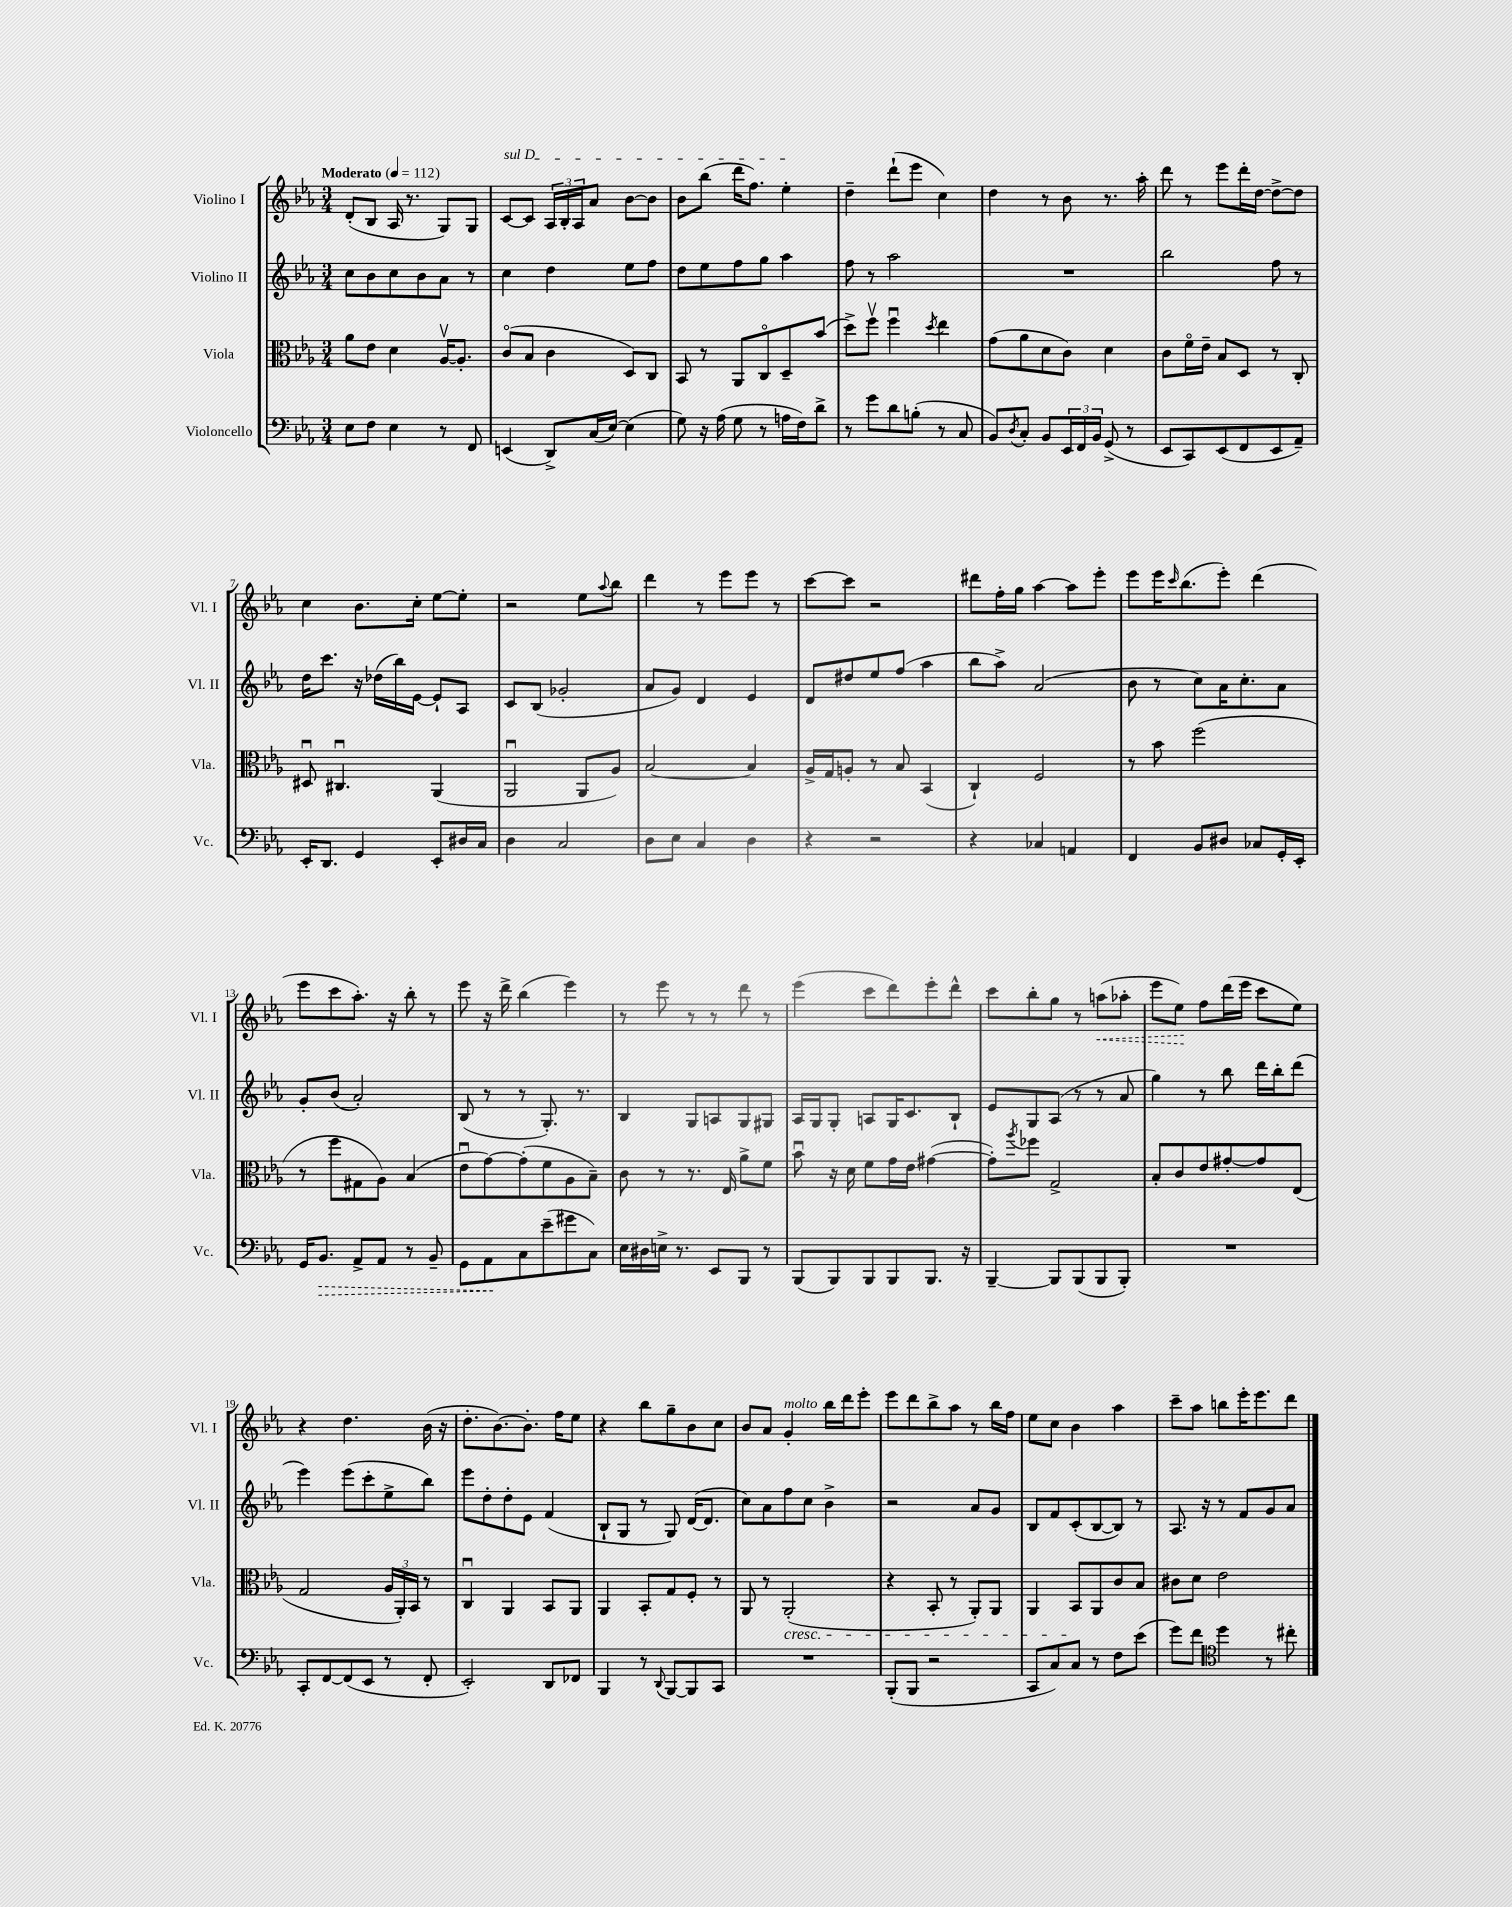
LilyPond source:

<<
\new StaffGroup <<
\new Staff = "s0" \with { instrumentName = "Violino I" shortInstrumentName = "Vl. I" } {
    \clef treble \key ees \major \numericTimeSignature \time 3/4 \tempo "Moderato" 4 = 112
    d'8-.( bes8 aes16 r8. g8) g8 |
    \once \override TextSpanner.bound-details.left.text = \markup { \italic "sul D" } c'8~\startTextSpan c'8 \tuplet 3/2 { aes16 bes16-. aes16 } aes'8 bes'8~ bes'8 |
    bes'8 bes''8( d'''16 f''8.) ees''4-.\stopTextSpan |
    d''4-- d'''8-!( ees'''8 c''4) |
    d''4 r8 bes'8 r8. aes''16-. |
    d'''8 r8 ees'''8 d'''16-. d''16~ d''8~-> d''8 |
    c''4 bes'8. c''16-. ees''8~ ees''8-. |
    r2 ees''8 \appoggiatura { aes''8 } bes''8 |
    d'''4 r8 ees'''8 ees'''8 r8 |
    c'''8~ c'''8 r2 |
    dis'''8 f''16-. g''16 aes''4~ aes''8 ees'''8-. |
    ees'''8 ees'''16 \grace { c'''16 } bes''8.( ees'''8-.) d'''4( |
    ees'''8 c'''8 aes''8.-.) r16 bes''8-. r8 |
    ees'''8 r16 d'''16-> bes''4( ees'''4) |
    r8 ees'''8 r8 r8 d'''8 r8 |
    ees'''4( c'''8 d'''8) ees'''8-. d'''8-^ |
    c'''8 bes''8-. g''8 r8 \once \override Hairpin.style = #'dashed-line a''8\<( aes''8-. |
    ees'''8 ees''8\!) f''8 d'''16( ees'''16 c'''8 ees''8) |
    r4 d''4. bes'16( r16 |
    d''8.-. bes'8.~) bes'8.-. f''16 ees''8 |
    r4 bes''8 g''8-- bes'8 c''8 |
    bes'8 aes'8 g'4-.^\markup { \italic "molto" } bes''16 d'''16 ees'''8-. |
    ees'''8 d'''8 bes''8-> aes''8 r8 bes''16 f''16 |
    ees''8 c''8 bes'4 aes''4 |
    c'''8-- aes''8 b''8 ees'''16-. ees'''8. d'''8 \bar "|." |
}
\new Staff = "s1" \with { instrumentName = "Violino II" shortInstrumentName = "Vl. II" } {
    \clef treble \key ees \major \numericTimeSignature \time 3/4
    c''8 bes'8 c''8 bes'8 aes'8 r8 |
    c''4 d''4 ees''8 f''8 |
    d''8 ees''8 f''8 g''8 aes''4 |
    f''8 r8 aes''2 |
    R2. |
    bes''2 f''8 r8 |
    d''16 c'''8. r16 des''16( bes''16) ees'16~ ees'8-! aes8 |
    c'8 bes8( ges'2-. |
    aes'8 g'8) d'4 ees'4 |
    d'8 dis''8 ees''8 f''8( aes''4 |
    bes''8 aes''8->) aes'2( |
    bes'8 r8 c''8) aes'16 c''8.-. aes'8 |
    g'8-. bes'8( aes'2-.) |
    bes8( r8 r8 g8.-.) r8. |
    bes4 g8 a8 g8 gis8 |
    aes16 g16 g8-. a8 g16 c'8. bes8-! |
    ees'8 g8 aes8( r8 r8 aes'8 |
    g''4) r8 bes''8 d'''16 bes''16-. d'''8( |
    ees'''4) ees'''8( c'''8-. ees''8-> bes''8) |
    ees'''8 d''8-. d''8-. ees'8 f'4( |
    bes8-! g8 r8 g8) d'16~( d'8. |
    c''8) aes'8 f''8 c''8 bes'4-> |
    r2 aes'8 g'8 |
    bes8 f'8 c'8-.( bes8~ bes8) r8 |
    aes8. r16 r8 f'8 g'8 aes'8 \bar "|." |
}
\new Staff = "s2" \with { instrumentName = "Viola" shortInstrumentName = "Vla." } {
    \clef alto \key ees \major \numericTimeSignature \time 3/4
    aes'8 ees'8 d'4 aes16~\upbow aes8.-. |
    c'8\flageolet( bes8 c'4 d8) c8 |
    bes,8 r8 aes,8 c8\flageolet d8-- bes'8( |
    d''8->) f''8\upbow f''4\downbow \acciaccatura { d''8 } ees''4 |
    g'8( aes'8 d'8 c'8) d'4 |
    c'8 f'16\flageolet ees'16-- bes8 d8 r8 c8-. |
    dis8\downbow cis4.\downbow aes,4( |
    aes,2\downbow aes,8 aes8) |
    bes2~ bes4 |
    aes16-> g16 a8-. r8 bes8 bes,4( |
    c4-!) f2 |
    r8 bes'8 f''2( |
    r8 f''8 gis8 aes8) bes4( |
    ees'8\downbow g'8~) g'8-.( f'8 aes8 bes8--) |
    c'8 r8 r8. ees16 aes'8-> f'8 |
    bes'8\downbow r16 d'16 f'8 g'16 ees'16 gis'4~( |
    gis'8-.) \acciaccatura { aes''8 } fes''8 g2-> |
    bes8-. c'8 ees'8 gis'8~-. gis'8 ees8( |
    g2 \tuplet 3/2 { aes16 aes,16-.) bes,16 } r8 |
    c4\downbow aes,4 bes,8 aes,8 |
    aes,4 bes,8-. g8 f8-. r8 |
    aes,8 r8 aes,2-.\cresc( |
    r4 bes,8-. r8 aes,8-.) aes,8 |
    aes,4 bes,8\! aes,8 c'8 bes8 |
    cis'8 d'8 ees'2 \bar "|." |
}
\new Staff = "s3" \with { instrumentName = "Violoncello" shortInstrumentName = "Vc." } {
    \clef bass \key ees \major \numericTimeSignature \time 3/4
    ees8 f8 ees4 r8 f,8 |
    e,4( d,8->) c16( ees16~) ees4( |
    g8) r16 aes16( g8 r8 a16 f16) d'8-> |
    r8 g'8 d'8 b8-.( r8 c8 |
    bes,8) \acciaccatura { d8 } c8-. bes,8 \tuplet 3/2 { ees,16 f,16 bes,16 } g,8->( r8 |
    ees,8 c,8) ees,8( f,8 ees,8 aes,8--) |
    ees,16-. d,8. g,4 ees,8-. dis16 c16 |
    d4 c2 |
    d8 ees8 c4 d4 |
    r4 r2 |
    r4 ces4 a,4 |
    f,4 bes,8 dis8 ces8 g,16-. ees,16-. |
    g,16 \once \override Hairpin.style = #'dashed-line bes,8.\> aes,8-> aes,8 r8 bes,8-- |
    g,8 aes,8\! c8 ees'8--( gis'8 c8) |
    ees16 dis16 e16-> r8. ees,8 bes,,8 r8 |
    bes,,8( bes,,8) bes,,8 bes,,8 bes,,8. r16 |
    bes,,4~-- bes,,8 bes,,8( bes,,8 bes,,8-.) |
    R2. |
    c,8-. f,8~ f,8( ees,8 r8 f,8-. |
    ees,2-.) d,8 fes,8 |
    bes,,4 r8 \appoggiatura { d,8 } bes,,8~ bes,,8 c,8 |
    R2. |
    bes,,8-.( bes,,8 r2 |
    c,8 c8) c8 r8 f8 ees'8( |
    g'8) f'8 \clef tenor d''4 r8 cis''8-. \bar "|." |
}
>>
>>
